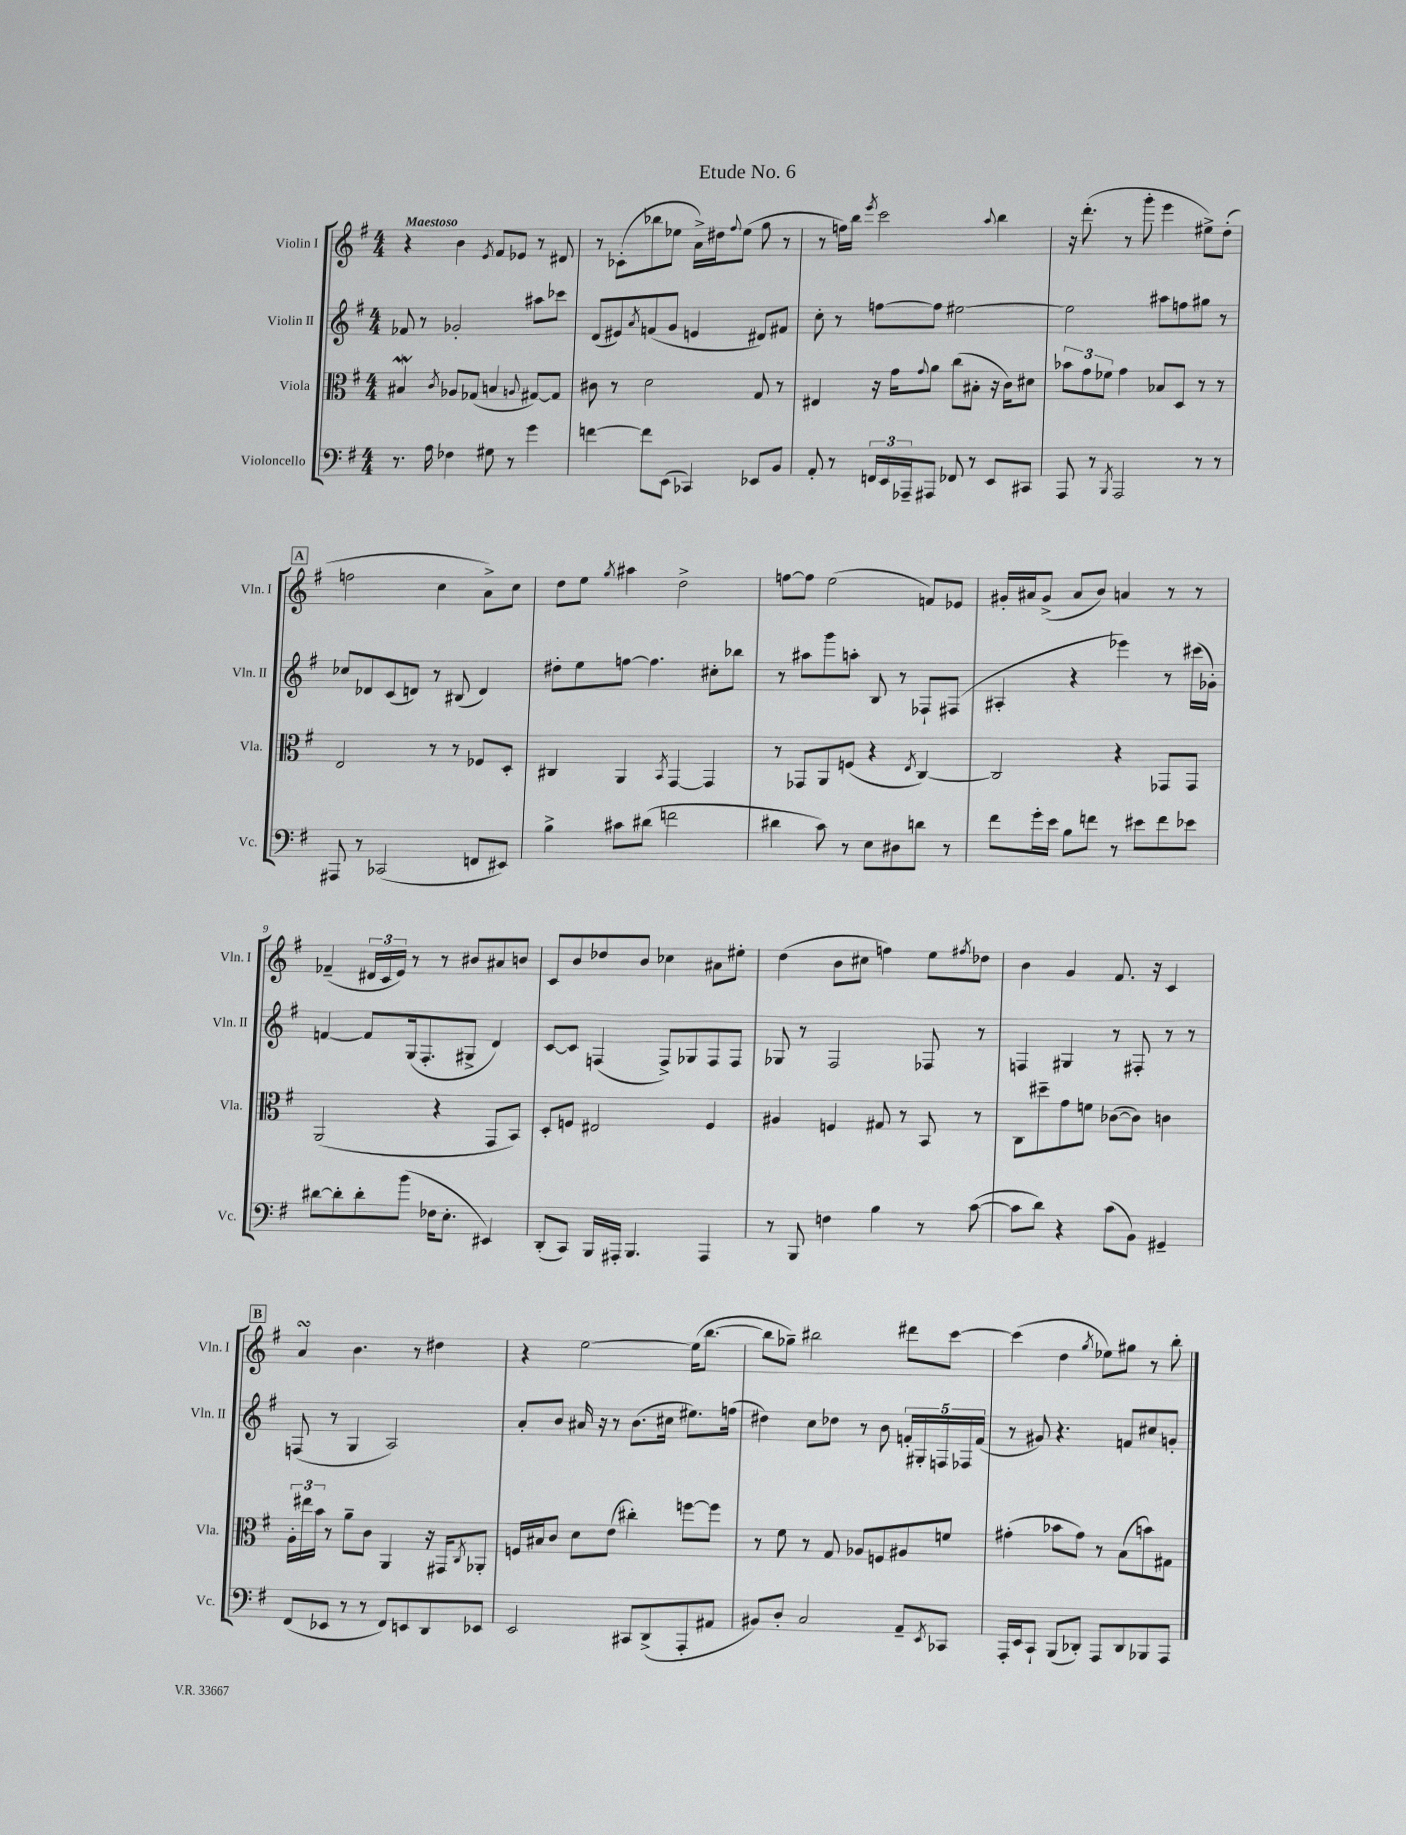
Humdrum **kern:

**kern	**kern	**kern	**kern
*staff4	*staff3	*staff2	*staff1
*clefF4	*clefC3	*clefG2	*clefG2
*k[f#]	*k[f#]	*k[f#]	*k[f#]
*M4/4	*M4/4	*M4/4	*M4/4
8.r	4B#/	8f-/	4r
.	.	8r	.
16A\	.	.	.
.	8qc/	.	.
4F-\	8A-/L	2g-'/	4b\
.	(8G-/J	.	.
.	.	.	8qe/
8G#\	4B/	.	8f#/L
8r	.	.	8e-/J
.	8qqA/	.	.
4g\	[8G#/L)	8aa#\L	8r
.	8G#/]J	8ccc-\J	8d#/
=	=	=	=
[4f\	8c#\	(8d/L	8r
.	8r	8e#/)	(8c-'\L
.	.	8qa/	.
8f\]L	2d\	(8f/	8bb-\
(8EE\J	.	8g/J	8ee-\J
4CC-/)	.	4e/	16a^\LL)
.	.	.	16dd#\J
.	.	.	8qqff#/
.	.	.	(8ee-\J
8EE-/L	8G/	8d#/L)	8gg\
8BB/J	8r	8f#/J	8r
=	=	=	=
8AA'/	4E#/	8cc'\	8r
8r	.	8r	16ff\LL)
.	.	.	16bb\JJ
.	.	.	8qeee/
24FF/LL	16r	[8ff\L	2ccc\
24EE/	.	.	.
.	16g\LK	.	.
24AAA-~/J	.	.	.
.	8qqg/	.	.
8AAA#/J	8a\J	8ff\]J	.
8FF-/	(8cc\L	[2ee#\	.
8r	8B#'\J	.	.
.	.	.	8qqaa/
8EE/L	16r	.	4bb\
.	16c\LK)	.	.
8CC#/J	8d#\J	.	.
=	=	=	=
8AAA/	12b-\L	2ee#\]	16r
.	.	.	(8.ddd'\
.	12g\	.	.
8r	.	.	.
.	12f-\J	.	.
8qBBB/	.	.	.
2AAA/	4g\	.	8r
.	.	.	8ggg'\
.	8B-/L	8aa#\L	4eee\
.	8D/J	8ff\	.
8r	8r	8gg#\J	8ee#^\L)
8r	8r	8r	(8dd'\J
=	=	=	=
8AAA#/	2E/	8cc-/L	2ff\
8r	.	8d-/	.
(2CC-/	.	(8c/	.
.	.	8d/J)	.
.	8r	8r	4cc\
.	8r	(8B#/	.
8FF/L	8F-/L	4d/)	8a^\L)
8EE#/J)	8D'/J	.	8cc\J
=	=	=	=
4B^\	4C#/	8dd#'\L	8dd\L
.	.	8ee\	8ee\J
.	.	.	8qgg/
8c#\L	4AA/	[8ff\J	4aa#\
(8d#\J	.	4.ff\]	.
.	8qBB/	.	.
2f\	[4GG/	.	2dd^\
.	4GG/]	8cc#'\L	.
.	.	8bb-\J	.
=	=	=	=
4d#\	8r	8r	[8ff\L
.	8GG-/L	8aa#\L	8ff\]J
8c\)	8AA/	8ggg\	(2ee\
8r	(8F/J	8aa'\J	.
8E\L	4r	8B/	.
8D#\	.	8r	.
.	8qE/	.	.
8d\J	[4C/)	8F-`/L	8f/L)
8r	.	(8F#/J	8e-/J
=	=	=	=
8f#\L	2C/]	4A#'/	16g#'/LL
.	.	.	16a#/J
16g'\L	.	.	(8g#^/J
16e\JJ	.	.	.
8B\L	.	4r	8a#/L
8f\J	.	.	8b/J)
8r	4r	4eee-\)	4a/
8e#\L	.	.	.
8f\	8GG-/L	8r	8r
8e-\J	8GG-/J	(16ccc#\LL	8r
.	.	16g-'\JJ)	.
=	=	=	=
[8d#\L	(2AA/	[4f/	(4f-~/
8d#'\]	.	.	.
8d#'\	.	8f/]L	24d#/LL
.	.	.	24c/
.	.	.	24e/JJ)
(8b\J	.	(16G/k	8r
.	.	8.F#'/	.
16F-\LK	4r	.	8r
8.E'\J	.	.	.
.	.	8G#^/J	8b#/L
4EE#/)	8GG/L	4d/)	8a#/
.	8BB/J)	.	8b/J
=	=	=	=
(8DD'/L	8D'/L	[8c/L	8c/L
8CC/J)	8F/J	8c/]J	8b/
16BBB/LL	2E#/	(4F/	8dd-/
16AAA#'/JJ	.	.	.
4.BBB/	.	.	8b/J
.	.	8F^/L)	4cc-\
.	.	8G-/	.
4AAA#/	4F/	8F/	8a#\L
.	.	8F/J	8ee#'\J
=	=	=	=
8r	4A#/	8G-/	(4dd\
8BBB/	.	8r	.
4F\	4F/	2F#/	8b\L
.	.	.	8cc#\J
4B\	8G#/	.	4ff\)
.	8r	.	.
8r	8BB/	8F-/	8ee\L
.	.	.	8qff#/
([8c\	8r	8r	8dd-\J
=	=	=	=
8c\]L	8C\L	4F/	4b\
8d\J)	8dd#~\	.	.
4r	8g\	4G#/	4g/
.	8f\J	.	.
(8c\L	([8c-\L	8r	8.f#/
8BB\J)	8c-\]J)	8F#'/	.
.	.	.	16r
4GG#~/	4c\	8r	4c/
.	.	8r	.
=	=	=	=
(8FF#/L	24A'\LL	(8F/	4a/
.	24ee#\	.	.
.	24b\JJ	.	.
8EE-/J	8r	8r	.
8r	8a~\L	4G/	4.b\
8r	8c\J	.	.
8FF#/L)	4AA/	2A/)	.
8EE/	.	.	8r
8DD/	16r	.	4dd#\
.	16GG#/LK	.	.
.	8qC/	.	.
8EE-/J	8AA-'/J	.	.
=	=	=	=
2EE/	16F/LL	8a'/L	4r
.	16B#/J	.	.
.	8c/J	8b/J	.
.	8d\L	16a#/	[2ee\
.	.	16r	.
.	(8e\J	8r	.
8CC#/L	4cc#'\)	(8.b\L	.
(8DD^/	.	.	.
.	.	16cc#\Jk	.
8AAA'/	[8ff\L	8.ee#\L)	(16ee\]LK
.	.	.	[8.bb\J
8AA#/J	8ff\]J	.	.
.	.	(16ff\Jk	.
=	=	=	=
8BB#/L)	8r	4dd#\)	8bb\]L
8D'/J	8f#\	.	8gg-~\J)
2C/	8r	8cc\L	2bb#\
.	8G/	8dd-\J	.
.	8A-/L	8r	.
.	8F/	8b\	.
8AA~/L	8A#/	20f'/LL	8ddd#\L
.	.	20G#'/	.
.	.	20F/	.
8qEE/	.	.	.
8CC-/J	8f/J	.	[8ccc\J
.	.	20F-/	.
.	.	(20f/JJ	.
=	=	=	=
16AAA'/LL	(4g#'\	8r	(4ccc\]
16EE/J	.	.	.
8CC`/J	.	8g#/)	.
(8BBB/L	8b-\L	4.r	4dd\
8DD-'/J)	8g#\J)	.	.
.	.	.	8qgg/
8AAA/L	8r	.	8ee-\L)
8DD-/	(8B\L	8f/L	8gg#\J
8BBB-/	8b\)	8cc#/	8r
8AAA/J	8G#\J	8g'/J	8bb'\
==	==	==	==
*-	*-	*-	*-
